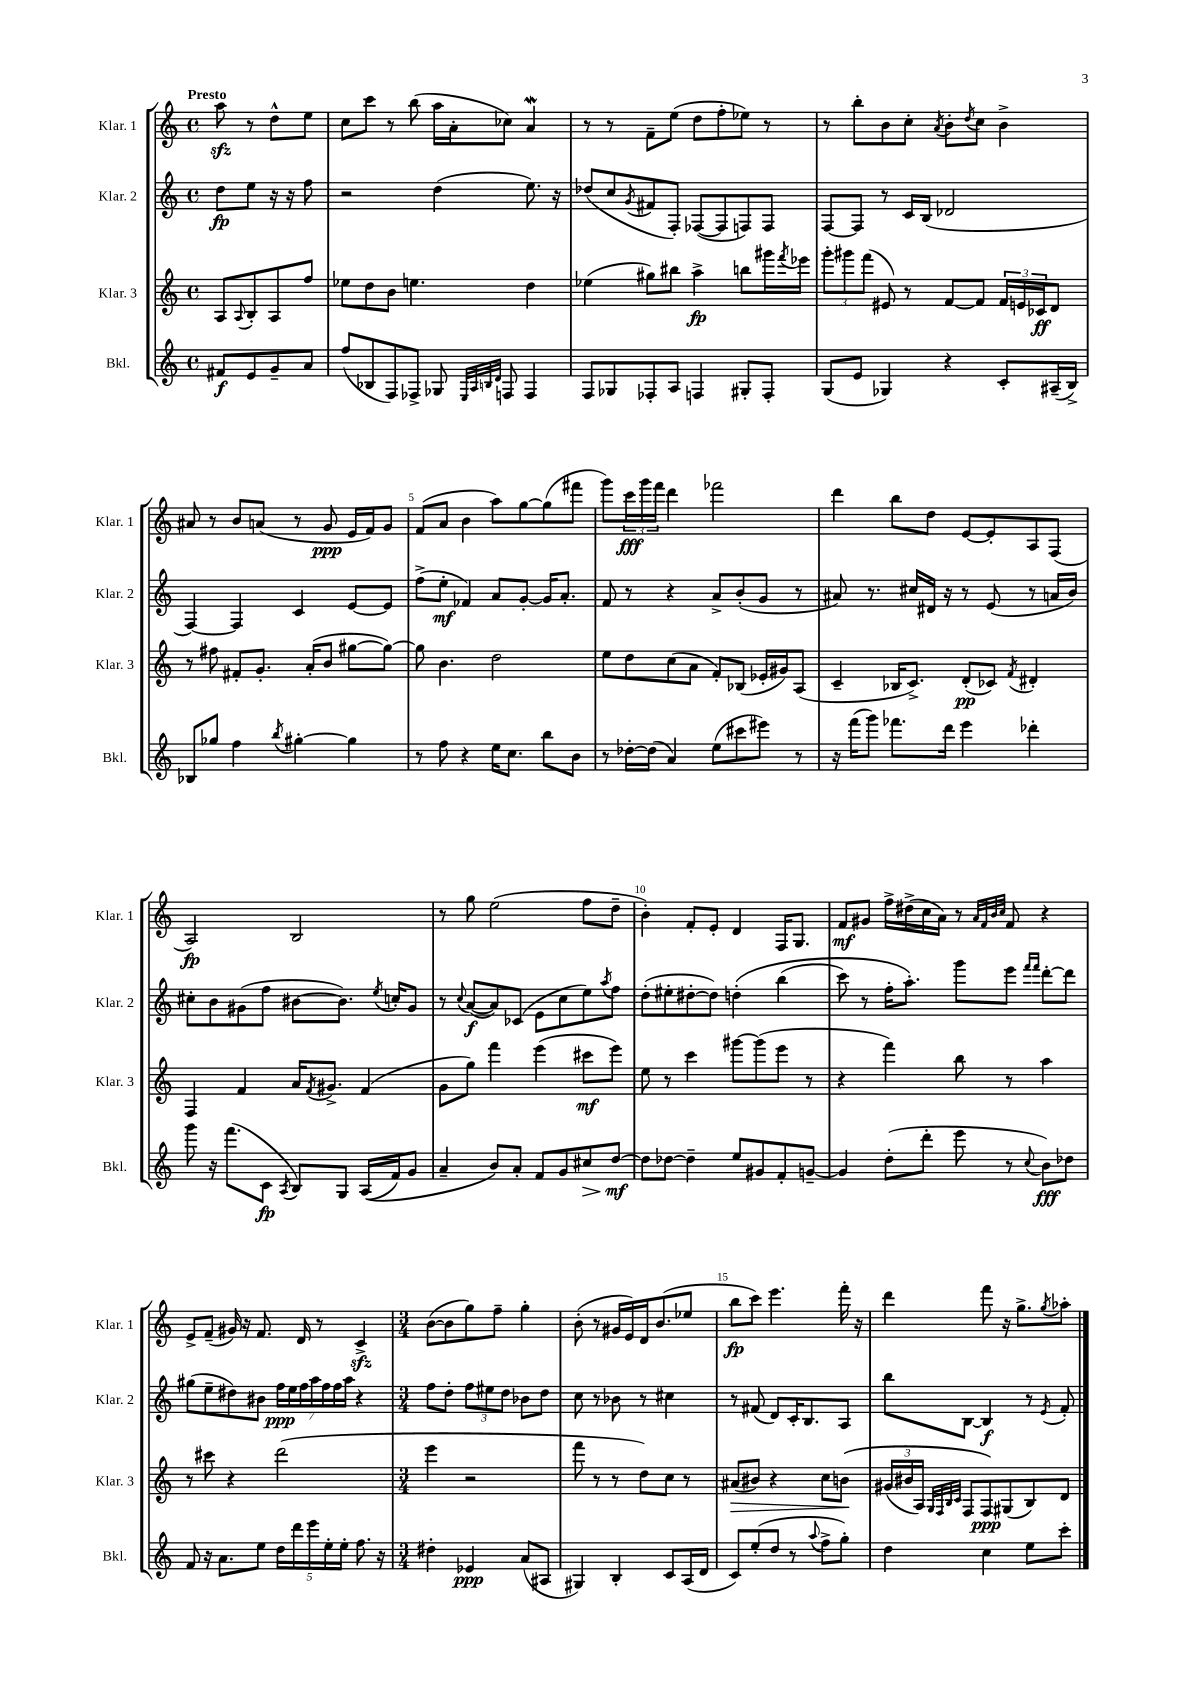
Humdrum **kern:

**kern	**kern	**kern	**kern
*staff4	*staff3	*staff2	*staff1
*clefG2	*clefG2	*clefG2	*clefG2
*k[]	*k[]	*k[]	*k[]
*M4/4	*M4/4	*M4/4	*M4/4
*met(c)	*met(c)	*met(c)	*met(c)
8f#	8A	8dd	8aa
.	8qqA	.	.
8e	8B'	8ee	8r
8g~	8A	16r	8dd^^
.	.	16r	.
8a	8ff	8ff	8ee
=	=	=	=
(8ff	8ee-	2r	8cc
8B-	8dd	.	8ccc
8F)	8b	.	8r
8F-^	4.ee	.	(8bb
8G-	.	(4dd	16aa
.	.	.	16a'
32qqE	.	.	.
32qqA	.	.	.
32qqB	.	.	.
32qqd	.	.	.
8F	.	.	8cc-)
4F	4dd	8.ee)	4a
.	.	16r	.
=	=	=	=
8F	(4ee-	(8dd-	8r
8G-	.	8cc	8r
.	.	8qg	.
8F-'	8gg#)	8f#	8f~
8A	8bb#	8F')	(8ee
4F	4aa^	([8F-	8dd
.	.	8F-]	8ff'
8G#'	8bb	8F)	8ee-)
8F'	16ggg#	8F	8r
.	8qfff	.	.
.	16eee-	.	.
=	=	=	=
(8G	12ggg'	[8F	8r
.	12ggg#	.	.
8e	.	8F]	8bb'
.	(12fff	.	.
4G-)	8e#)	8r	8b
.	8r	16c	8cc'
.	.	(16B	.
.	.	.	8qa
4r	[8f	2d-	8b'
.	.	.	8qdd
.	8f]	.	8cc
8c'	24f	.	4b^
.	24e	.	.
.	24c-	.	.
(16A#~	8d	.	.
16B^)	.	.	.
=	=	=	=
8B-	8r	[4F)	8a#
8gg-	8ff#	.	8r
4ff	8f#'	4F]	8b
.	8.g'	.	(8a
8qbb	.	.	.
[4gg#'	.	4c	8r
.	(16a'	.	.
.	8b	.	8g
4gg#]	[8gg#	[8e	16e
.	.	.	16f)
.	8gg#_)	8e]	8g
=	=	=	=
8r	8gg#]	(8ff^	(8f
8ff	4.b	8ee'	8a
4r	.	4f-)	4b
16ee	2dd	8a	8aa)
8.cc	.	.	.
.	.	[8g'	[8gg
8bb	.	16g]	(8gg]
.	.	8.a'	.
8b	.	.	8fff#
=	=	=	=
8r	8ee	8f	8ggg)
[16dd-'	8dd	8r	24ccc
.	.	.	24ggg
(16dd-]	.	.	.
.	.	.	24fff
4a)	(8cc	4r	4ddd
.	8a	.	.
(8ee	8f')	8a^	2fff-
8ccc#	(8B-	(8b'	.
8eee#)	16e-'	8g	.
.	16g#)	.	.
8r	(8A	8r	.
=	=	=	=
16r	4c~	8a#)	4ddd
(16fff	.	.	.
8ggg)	.	8.r	.
8.fff-	16B-	.	8bb
.	8.c^)	16cc#	.
.	.	16d#	8dd
16ddd	.	16r	.
4eee	(8d'	8r	[8e
.	8c-)	(8e	8e']
.	8qf	.	.
4ddd-'	4d#'	8r	8A
.	.	16a	(8F
.	.	16b)	.
=	=	=	=
8ggg	4F	8cc#'	2A)
16r	.	8b	.
(8.fff	.	.	.
.	4f	(8g#	.
8c	.	8ff	.
8qA	.	.	.
8B)	16a	[8b#	2B
.	8qf	.	.
.	8.g#^	.	.
8G	.	8.b#])	.
&((16A	(4f	.	.
.	.	8qee	.
16f)	.	16cc'	.
8g	.	8g#	.
=	=	=	=
4a~	8g	8r	8r
.	.	8qqcc	.
.	8gg)	([8a	8gg
8b&)	4fff	8a])	(2ee
8a'	.	(8c-	.
8f	(4eee	8e	.
8g	.	8cc	.
8cc#	8ccc#	8ee)	8ff
.	.	8qaa	.
[8dd	8eee)	8ff	8dd~
=	=	=	=
8dd]	8ee	(8dd'	4b')
[8dd-	8r	8ee#'	.
4dd-~]	4ccc	[8dd#'	8f'
.	.	8dd#])	8e'
8ee	[8ggg#	&(4dd'	4d
8g#	(8ggg#]	.	.
8f'	8eee	(4bb	16F
.	.	.	8.G
[8g~	8r	.	.
=	=	=	=
4g]	4r	8ccc)	8f
.	.	8r	8g#
(8dd'	4fff)	16ff'	16ff^
.	.	8.aa'&)	(16dd#^
8ddd'	.	.	16cc
.	.	.	16a)
8eee	8bb	8ggg	8r
.	.	.	32qqa
.	.	.	32qqf
.	.	.	32qqb
.	.	.	32qqcc
8r	8r	8eee	8f
.	.	16qqfff	.
8qqcc	.	16qqfff	.
8b)	4aa	[8ddd'	4r
8dd-	.	8ddd]	.
=	=	=	=
8f	8r	(8gg#	8e^
16r	8ccc#	8ee~	(8f~
8.a	.	.	.
.	4r	8dd#)	16g#)
.	.	.	16r
8ee	.	8b#	8.f
20dd	(2ddd	28ff	.
.	.	28ee	.
20ddd	.	.	.
.	.	.	16d
.	.	28ff	.
20eee	.	.	.
.	.	28aa	.
.	.	.	8r
.	.	28ff	.
20ee'	.	.	.
.	.	28ff	.
20ee'	.	.	.
.	.	28aa	.
8.ff	.	4r	4c^
16r	.	.	.
=	=	=	=
*M3/4	*M3/4	*M3/4	*M3/4
4dd#'	4eee	8ff	([8b
.	.	8dd'	8b]
4e-	2r	12ff	8gg)
.	.	12ee#	.
.	.	.	8ff~
.	.	12dd	.
(8a	.	8b-	4gg'
8A#	.	8dd	.
=	=	=	=
4G#)	8fff	8cc	(8b'
.	8r	8r	8r
4B'	8r	8b-	16g#
.	.	.	16e)
.	8dd)	8r	16d
.	.	.	(8.b
8c	8cc	4cc#	.
(16A	8r	.	8ee-
16d	.	.	.
=	=	=	=
8c)	(8a#	8r	8bb
(8ee'	8b#)	(8f#	8ccc)
8dd	4r	8d)	4.eee
8r	.	16c'	.
.	.	8.B	.
8qqaa	.	.	.
8ff^	8cc	.	.
8gg')	&(8b	8A	16fff'
.	.	.	16r
=	=	=	=
4dd	(24g#	8bb	4ddd
.	24b#	.	.
.	24A)	.	.
.	32qqG	.	.
.	32qqF	.	.
.	32qqB	.	.
.	32qqc	.	.
.	8F	[8B	.
4cc	8F&)	4B]	8fff
.	(8G#	.	16r
.	.	.	8.gg^
8ee	8B)	8r	.
.	.	8qe	8qgg
8ccc'	8d	8f'	8aa-'
==	==	==	==
*-	*-	*-	*-
